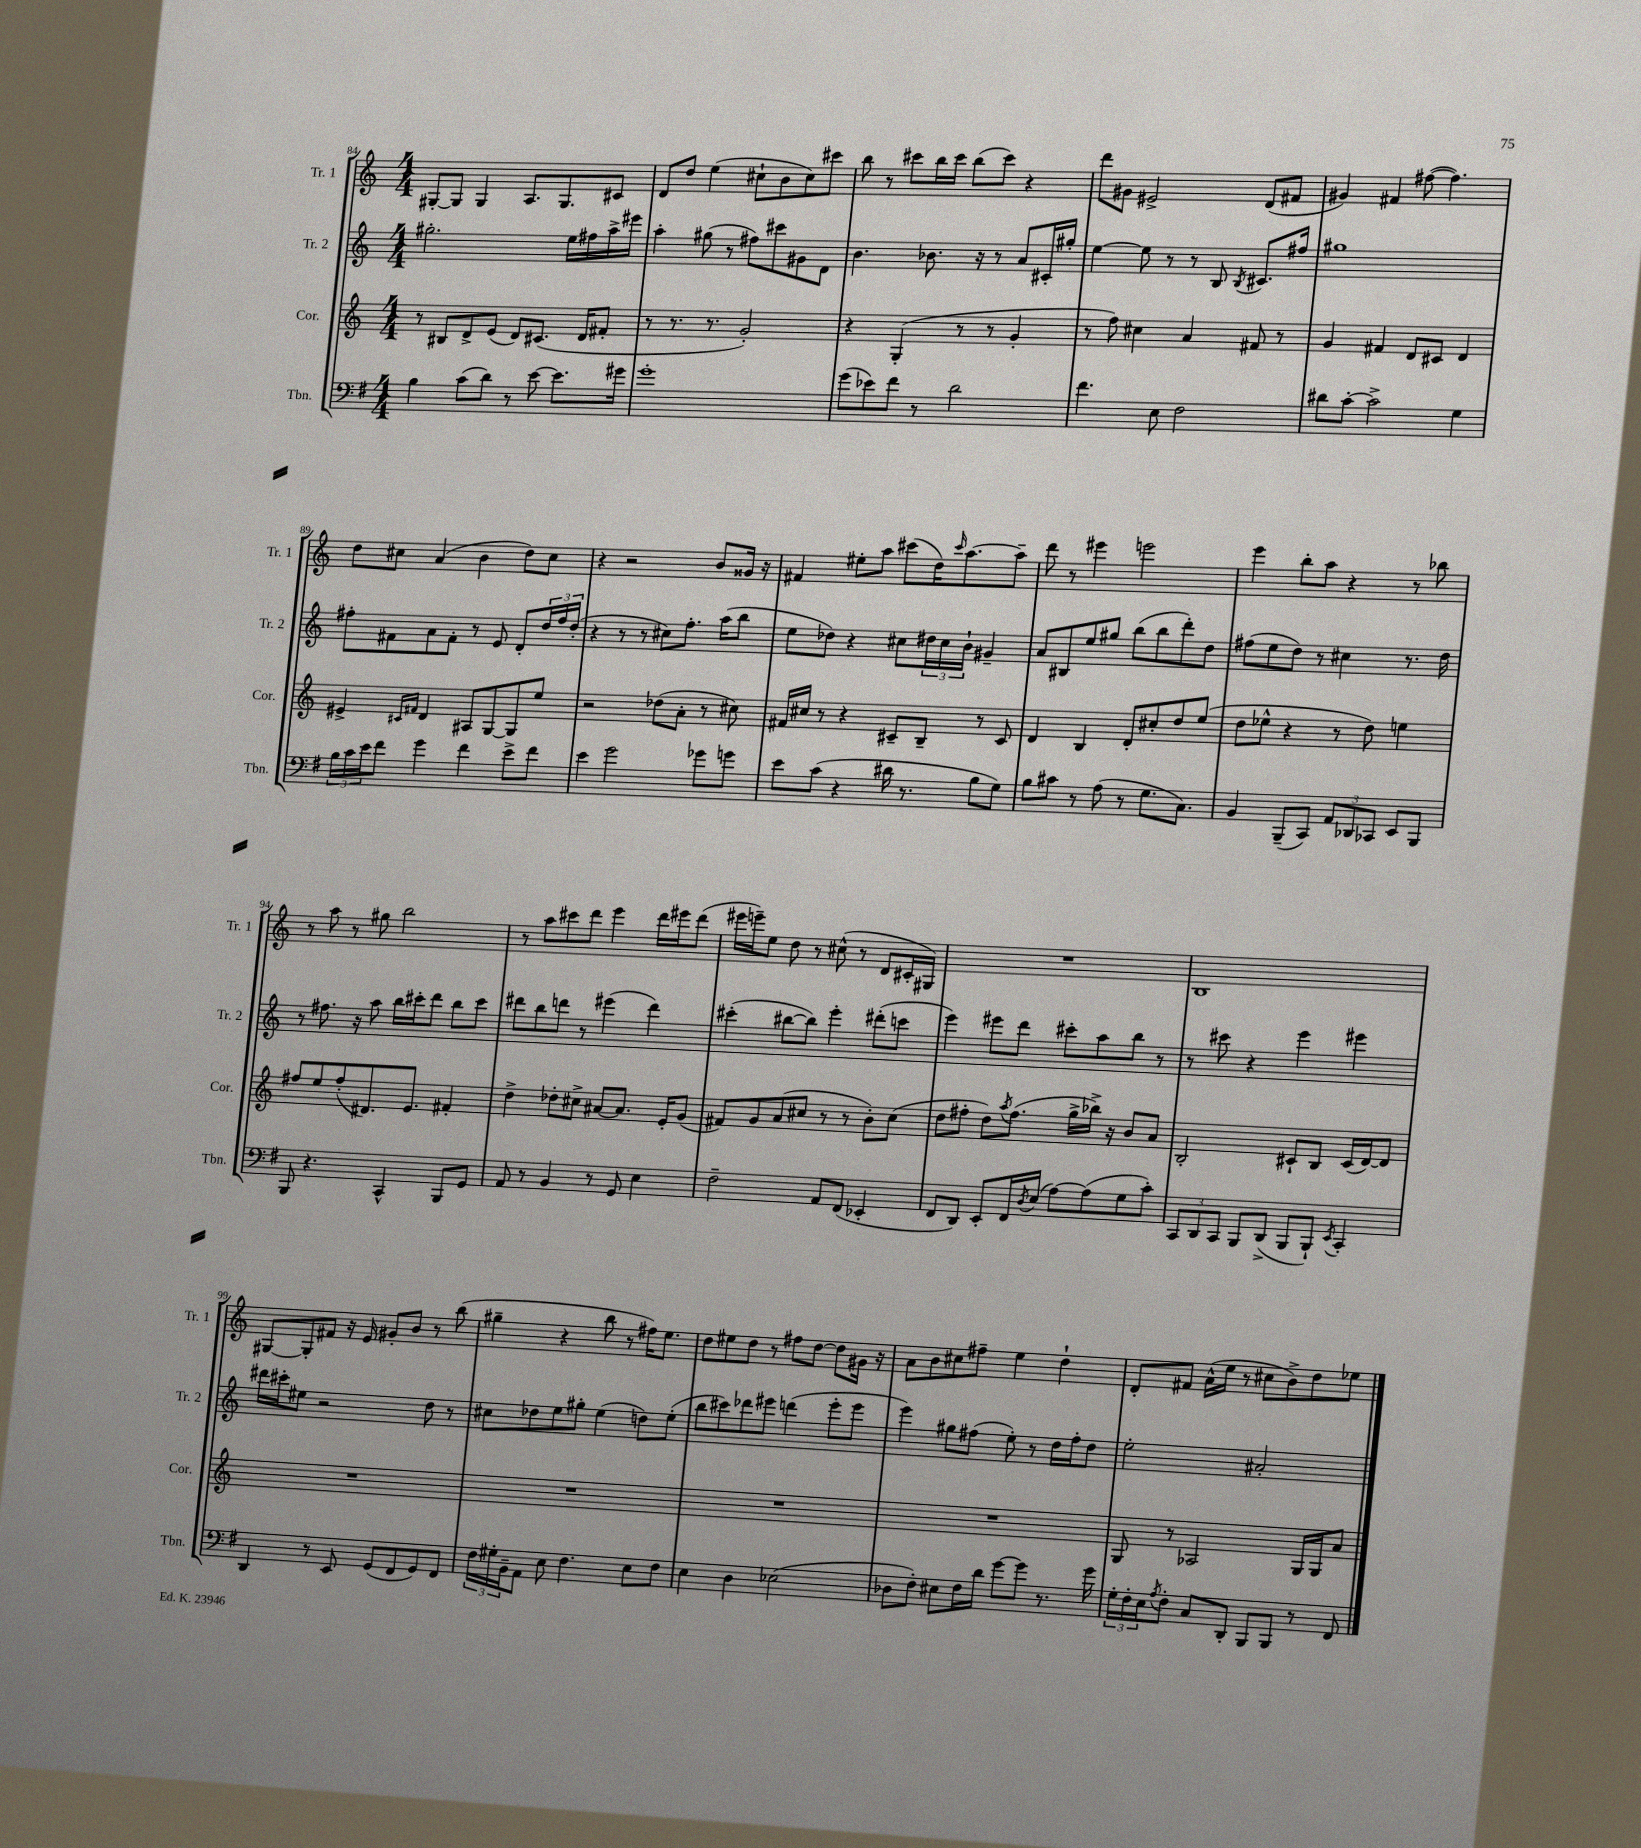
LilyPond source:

<<
\new StaffGroup <<
\new Staff = "s0" \with { instrumentName = "Tr. 1" shortInstrumentName = "Tr. 1" } {
    \clef treble \key c \major \numericTimeSignature \time 4/4
    gis8~-. gis8 gis4 a8. gis8. cis'8 |
    d'8 d''8 e''4( cis''8-! b'8 cis''8) cis'''8 |
    b''8 r8 cis'''8 b''16 cis'''16 b''8( cis'''8) r4 |
    d'''8 gis'8 eis'2-> d'8( fis'8 |
    gis'4) fis'4 fis''8~( fis''4.) |
    d''8 cis''8 a'4( b'4 d''8) cis''8 |
    r4 r2 b'8 gisis'16 r16 |
    fis'4 eis''8-. a''8 cis'''8( d''16) \grace { cis'''16 } a''8.~ a''8-- |
    d'''8 r8 eis'''4 e'''2 |
    e'''4 b''8-. a''8 r4 r8 bes''8 |
    r8 a''8 r8 gis''8 b''2 |
    r8 a''8 cis'''8 d'''8 e'''4 d'''16 eis'''16 d'''8( |
    eis'''16 e'''16--) e''8 d''8 r8 cis''8-^( r8 d'8 cis'16-. gis16) |
    R1 |
    b1 |
    gis8~ gis8-. fis'8 r16 e'16 gis'8-. b'8 r8 b''8( |
    gis''4-- r4 b''8 r8 fis''16) e''8. |
    d''8 eis''8 d''8 r8 fis''8 d''8~ d''8 gis'16 r16 |
    a'8 b'8 cis''8 fis''8-- e''4 d''4-! |
    d'8-. fis'8 a'16-^( e''16 r8 cis''8 b'8->) d''8 ees''8 \bar "|." |
}
\new Staff = "s1" \with { instrumentName = "Tr. 2" shortInstrumentName = "Tr. 2" } {
    \clef treble \key c \major \numericTimeSignature \time 4/4
    gis''2.-. e''16 fis''16 a''16-> eis'''16 |
    a''4-. gis''8( r8 fis''8) cis'''8 gis'8 d'8 |
    b'4. bes'8. r16 r8 a'8 cis'16-. gis''16-. |
    e''4~ e''8 r8 r8 b8 \acciaccatura { b8 } cis'8. fis''16 |
    gis''1 |
    fis''8-. fis'8 a'8 fis'8-. r8 e'8 d'8-. \tuplet 3/2 { d''16 fis''16 d''16-.( } |
    r4 r8 r8 cis''8) f''8.-. a''16( b''8 |
    e''8 des''8) r4 cis''8 \tuplet 3/2 { dis''16 cis''16 b'16-! } gis'4-- |
    a'8 bis8 e''8 gis''8 b''8( b''8 d'''8-.) d''8 |
    fis''8( e''8 d''8) r8 cis''4 r8. d''16 |
    r8 fis''8. r16 a''8 b''16 cis'''16-. d'''8 b''8 cis'''8 |
    dis'''8 b''8 d'''8 r8 eis'''4( d'''4) |
    cis'''4-.( bis''8~ bis''8) e'''4-. dis'''8-.( c'''8 |
    e'''4) eis'''8 d'''8 cis'''8-. a''8 b''8 r8 |
    r8 cis'''8 r4 e'''4 eis'''4 |
    dis'''16 cis'''16-. eis''8 r2 d''8 r8 |
    cis''8 des''8 e''8 gis''8-. e''4( d''8) e''8-.( |
    b''8 cis'''8) des'''8 eis'''8 d'''4( eis'''8-. eis'''8 |
    e'''4) gis''8 fis''8( e''8-.) r8 d''16 fis''16-. d''8 |
    e''2-. ais'2-. \bar "|." |
}
\new Staff = "s2" \with { instrumentName = "Cor." shortInstrumentName = "Cor." } {
    \clef treble \key c \major \numericTimeSignature \time 4/4
    r8 bis8 d'8-> e'8( d'8) cis'8.( d'16 fis'8-. |
    r8 r8. r8. g'2-.) |
    r4 g4-.( r8 r8 g'4-. |
    r8 f''8) cis''4 a'4 fis'8 r8 |
    g'4 fis'4 d'8 cis'8 d'4 |
    eis'4-> \grace { cis'16 fis'16 } d'4 ais8 g8~ g8 e''8 |
    r2 des''8( a'8-. r8 cis''8) |
    fis'16 cis''16 r8 r4 cis'8-- b8-- r8 cis'8 |
    d'4 b4 d'8-. cis''8-. d''8 e''8( |
    d''8 ees''8-^ r4 r8 d''8) e''4 |
    fis''8 e''8 fis''8-.( dis'8.) e'8. fis'4-. |
    d''4-> des''8-. cis''8-> ais'8~ ais'8. e'16-. g'8( |
    fis'8) g'8 a'8( cis''8 r8 r8 b'8-.) cis''8( |
    d''8 fis''8-. d''8) \acciaccatura { a''8 } fis''8.( g''16-> bes''16->) r16 b'8 a'8 |
    b2-. cis'8-! b8 cis'16( d'16~) d'8 |
    R1 |
    R1 |
    R1 |
    R1 |
    g8 r8 aes2 g16 g16 a'8 \bar "|." |
}
\new Staff = "s3" \with { instrumentName = "Tbn." shortInstrumentName = "Tbn." } {
    \clef bass \key g \major \numericTimeSignature \time 4/4
    b4 c'8( d'8) r8 e'8~ e'8. gis'16 |
    g'1-. |
    g'8( ees'8) fis'8 r8 d'2 |
    fis'4. e8 fis2 |
    dis'8 c'8~-. c'2-> g4 |
    \tuplet 3/2 { b16 c'16 e'16 } fis'8 g'4 fis'4 e'8-> fis'8 |
    e'4 g'2 ges'8 g'8 |
    e'8 c'8( r4 dis'16 r8. b8 g8) |
    b8 cis'8 r8 a8( r8 g8. c8.) |
    b,4 b,,8--( c,8) \tuplet 3/2 { a,8 des,8 ces,8 } e,8 b,,8 |
    b,,8 r4. c,4-^ b,,8 g,8 |
    a,8 r8 b,4 r8 g,8 e4 |
    fis2-- a,8 fis,8( ees,4-. |
    fis,8 d,8) e,8-. fis,16 \acciaccatura { d8 } e16( a8~) a8( g8 c'8-.) |
    \tuplet 3/2 { c,8 d,8 c,8 } b,,8 d,8->( b,,8 b,,8-!) \acciaccatura { e,8 } c,4-. |
    d,4 r8 e,8 g,8( fis,8 g,8) fis,8 |
    \tuplet 3/2 { fis16 gis16-. b,16-- } a,8 e8 fis4. e8 fis8 |
    e4 d4 ees2( |
    des8 fis8-.) eis8 fis16 d'16 g'8~ g'8 r8. g'16 |
    \tuplet 3/2 { g16-. fis16-. e16 } \acciaccatura { a8 } fis8-. c8 d,8-. b,,8 b,,8 r8 fis,8 \bar "|." |
}
>>
>>
\layout { \context { \Score currentBarNumber = #84 } }
